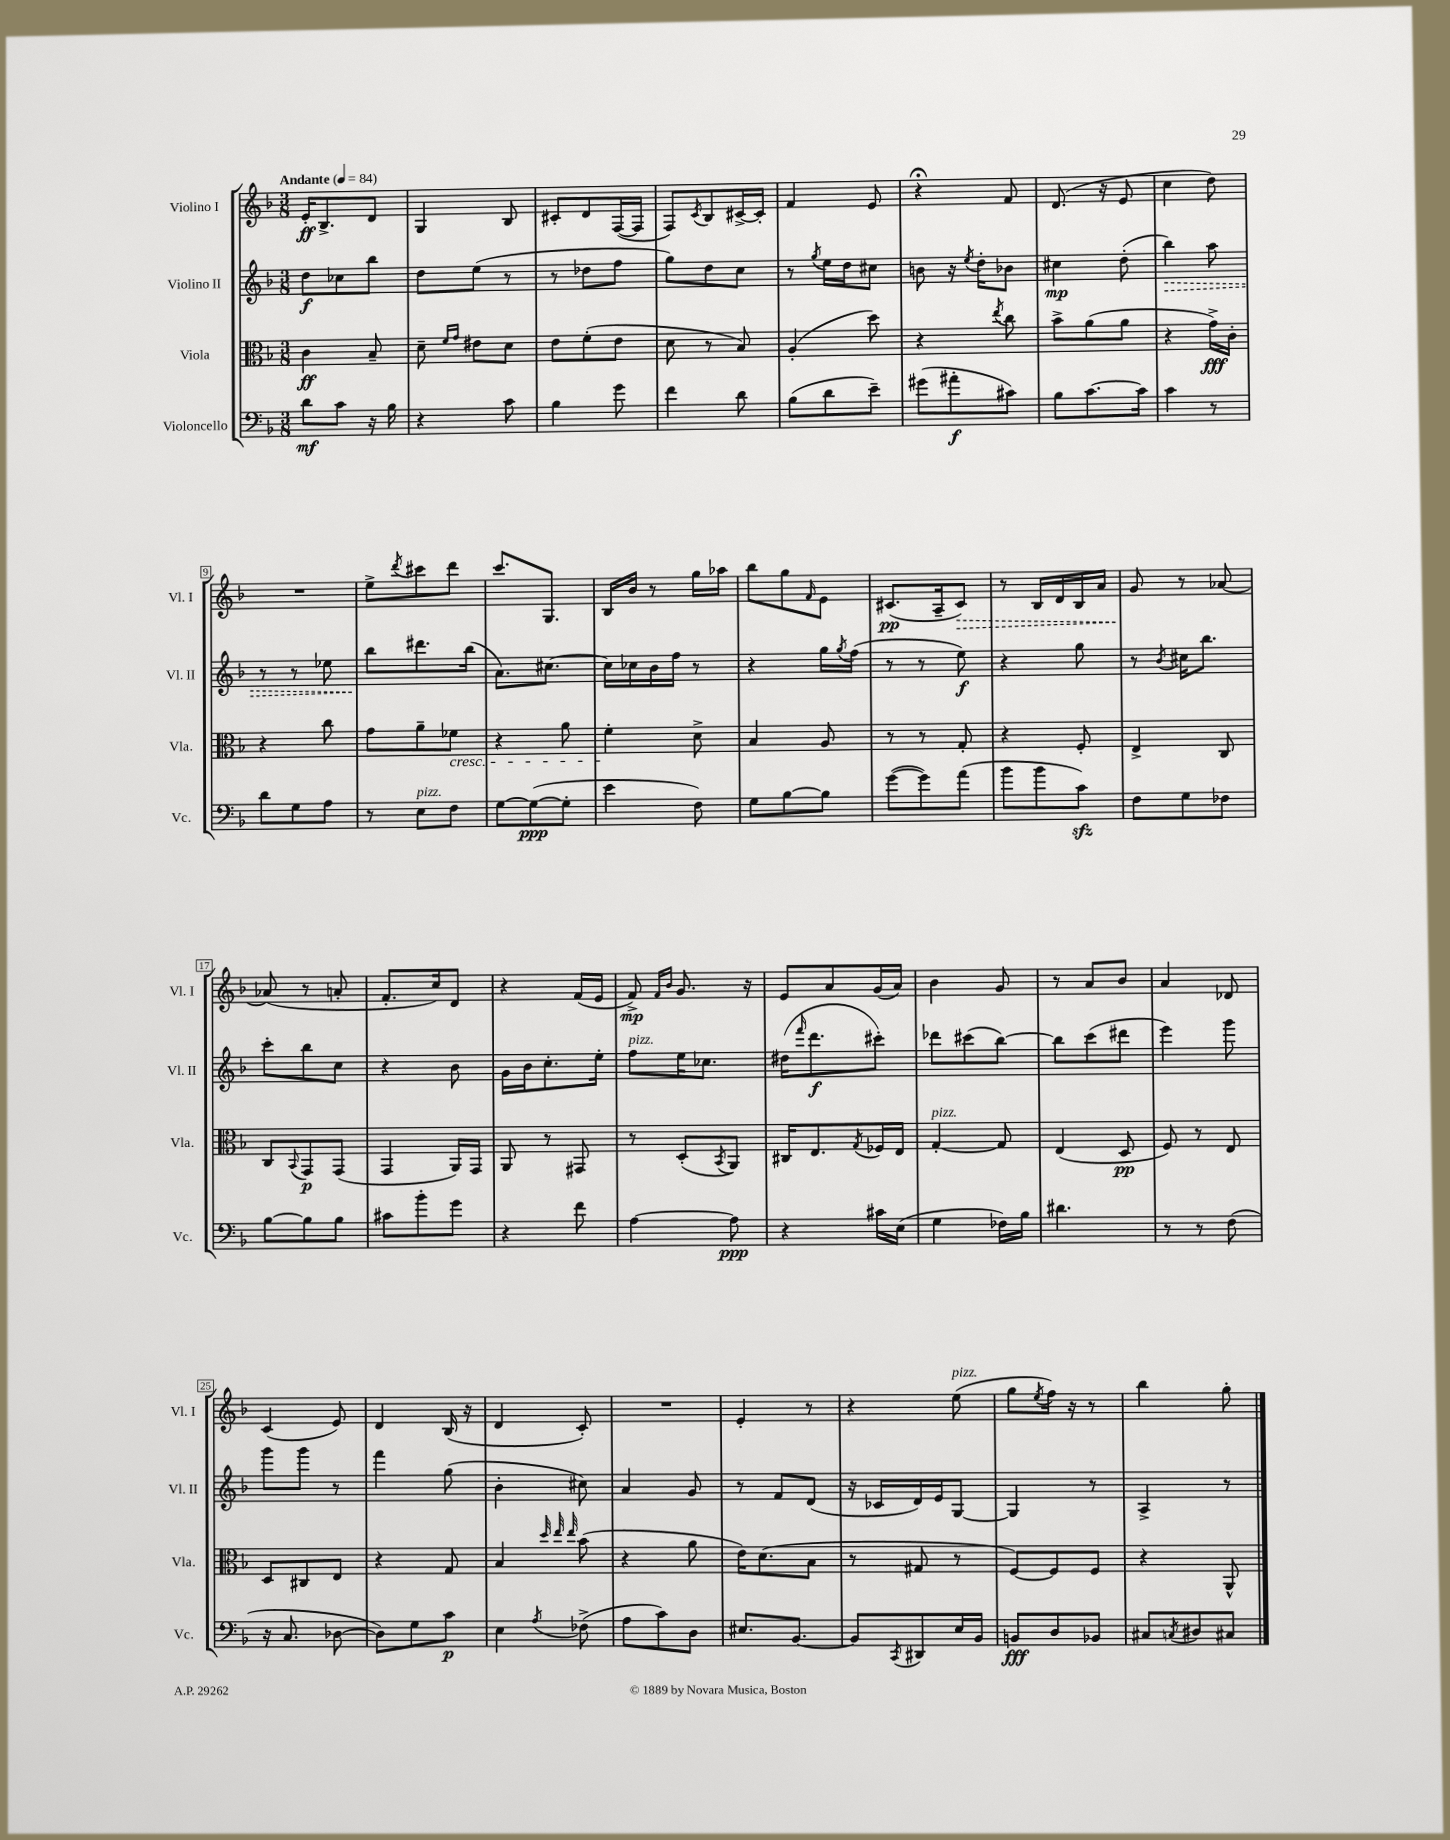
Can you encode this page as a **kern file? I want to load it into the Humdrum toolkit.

**kern	**dynam	**kern	**dynam	**kern	**dynam	**kern	**dynam
*part4	*part4	*part3	*part3	*part2	*part2	*part1	*part1
*staff4	*staff4	*staff3	*staff3	*staff2	*staff2	*staff1	*staff1
*I"Violoncello	*	*I"Viola	*	*I"Violino II	*	*I"Violino I	*
*I'Vc.	*	*I'Vla.	*	*I'Vl. II	*	*I'Vl. I	*
*clefF4	*	*clefC3	*	*clefG2	*	*clefG2	*
*k[b-]	*	*k[b-]	*	*k[b-]	*	*k[b-]	*
*M3/8	*	*M3/8	*	*M3/8	*	*M3/8	*
*MM84	*	*MM84	*	*MM84	*	*MM84	*
=1	=1	=1	=1	=1	=1	=1	=1
!	!	!	!	!	!	!LO:TX:a:B:t=Andante	!
8d\L	mf	4c\	ff	8dd\L	f	16e'/KL	ff
.	.	.	.	.	.	8.B-^/	.
8c\J	.	.	.	8cc-X\	.	.	.
16r	.	8B-~/	.	8bb-\J	.	8d/J	.
16B-\	.	.	.	.	.	.	.
=2	=2	=2	=2	=2	=2	=2	=2
4r	.	8d~\	.	8dd\L	.	4G/	.
.	.	16qqf/LL	.	.	.	.	.
.	.	16qqg/JJ	.	.	.	.	.
.	.	8e#X\L	.	(8ee\J	.	.	.
8c\	.	8d\J	.	8r	.	8B-/	.
=3	=3	=3	=3	=3	=3	=3	=3
4B-\	.	8e\L	.	8r	.	8c#X'/L	.
.	.	(8f'\	.	8dd-X\L	.	8d/	.
8g\	.	8e\J	.	8ff\J	.	([16F/L	.
.	.	.	.	.	.	16F/JJ]	.
=4	=4	=4	=4	=4	=4	=4	=4
4f\	.	8d\	.	8gg\L)	.	8F/L)	.
.	.	.	.	.	.	8qc/	.
.	.	8r	.	8dd\	.	8B-/	.
8d\	.	8B-/)	.	8cc\J	.	[16c#X^/L	.
.	.	.	.	.	.	16c#'/JJ]	.
=5	=5	=5	=5	=5	=5	=5	=5
(8B-\L	.	(4A'/	.	8r	.	4f/	.
.	.	.	.	8qgg/	.	.	.
8d\	.	.	.	16ee\LL	.	.	.
.	.	.	.	16dd\J	.	.	.
8e~\J)	.	8dd\)	.	8cc#X\J	.	8e/	.
=6	=6	=6	=6	=6	=6	=6	=6
(8g#X\L	.	4r	.	8bn\	.	4r;<	.
8a#X'\	f	.	.	16r	.	.	.
.	.	.	.	8qee/	.	.	.
.	.	.	.	16dd'\KL	.	.	.
.	.	8qee/	.	.	.	.	.
8c#X\J)	.	8cc\	.	8b-X\J	.	8f/	.
=7	=7	=7	=7	=7	=7	=7	=7
8B-\L	.	8b-^\L	.	4cc#X\	mp	(8.d/	.
[8.c\	.	(8a\	.	.	.	.	.
.	.	.	.	.	.	16r	.
.	.	8a\J	.	(8dd'\	.	8e/	.
16c\Jk]	.	.	.	.	.	.	.
=8	=8	=8	=8	=8	=8	=8	=8
!	!	!	!	!	!LO:HP:b	!	!
4c\	.	4r	.	4bb-\)	>	4cc\	.
8r	.	16g^\LL)	fff	8aa\	.	8dd\)	.
.	.	16c'\JJ	.	.	.	.	.
!!LO:LB:g=z
=9	=9	=9	=9	=9	=9	=9	=9
8d\L	.	4r	.	8r	.	4.r	.
8G\	.	.	.	8r	.	.	.
8A\J	.	8cc\	.	8ee-X\	.	.	.
=10	=10	=10	=10	=10	=10	=10	=10
8r	.	8g\L	.	8bb-\L	.	8ee^\L	.
.	.	.	.	.	.	8qddd/	.
!LO:TX:a:i:t=pizz.	!	!	!	!	!	!	!
8E\L	.	8a~\	.	8.ddd#X\	]	8ccc#X\	.
!	!	!LO:TX:b:i:t=cresc.	!	!	!	!	!
8F\J	.	8f-X\J	.	.	.	8ddd\J	.
.	.	.	.	(16bb-\Jk	.	.	.
=11	=11	=11	=11	=11	=11	=11	=11
[8G\L	.	4r	.	8.a\L)	.	8.ccc/L	.
(8G\_	ppp	.	.	.	.	.	.
.	.	.	.	[8.cc#X\J	.	8.G/J	.
8G'\J]	.	8a\	.	.	.	.	.
=12	=12	=12	=12	=12	=12	=12	=12
4e\	.	4f'\	.	16cc#\LL]	.	16B-/LL	.
.	.	.	.	16cc-X\	.	16b-/JJ	.
.	.	.	.	16b-\	.	8r	.
.	.	.	.	16ff\JJ	.	.	.
8F\)	.	8d^\	.	8r	.	16gg\LL	.
.	.	.	.	.	.	16aa-X\JJ	.
=13	=13	=13	=13	=13	=13	=13	=13
8G\L	.	4B-/	.	4r	.	8bb-\L	.
[8B-\	.	.	.	.	.	8gg\	.
.	.	.	.	.	.	16qqf/	.
8B-\J]	.	8A/	.	16gg\LL	.	8e\J	.
.	.	.	.	8qgg/	.	.	.
.	.	.	.	(16ff\JJ	.	.	.
=14	=14	=14	=14	=14	=14	=14	=14
([8g\L	.	8r	.	8r	.	(8.c#X/L	pp
8g\])	.	8r	.	8r	.	.	.
.	.	.	.	.	.	16A~/k	.
!	!	!	!	!	!	!	!LO:HP:b
(8a\J	.	8G'/	.	8ee\)	f	8c#/J)	>
=15	=15	=15	=15	=15	=15	=15	=15
8b-\L	.	4r	.	4r	.	8r	.
8b-\	.	.	.	.	.	16B-/LL	.
.	.	.	.	.	.	16d/	.
8czz\J)	.	8F'/	.	8gg\	.	16B-/	.
.	.	.	.	.	.	16a/JJ	.
=16	=16	=16	=16	=16	=16	=16	=16
8F\L	.	4E^/	.	8r	.	8g/	.
.	.	.	.	8qb-/	.	.	.
8G\	.	.	.	16cc#X\KL	.	8r	]
.	.	.	.	8.bb-\J	.	.	.
8F-X\J	.	8C/	.	.	.	[8a-X/	.
!!LO:LB:g=z
=17	=17	=17	=17	=17	=17	=17	=17
[8B-\L	.	8C/L	.	8ccc'\L	.	(8a-X/]	.
.	.	8qqBB-/	.	.	.	.	.
8B-\]	.	8GG/	p	8bb-\	.	8r	.
8B-\J	.	(8GG/J	.	8cc\J	.	8an'/	.
=18	=18	=18	=18	=18	=18	=18	=18
8c#X\L	.	4GG/	.	4r	.	8.f'/L	.
8b-'\	.	.	.	.	.	.	.
.	.	.	.	.	.	16cc/k)	.
8g\J	.	16AA/LL)	.	8b-\	.	8d/J	.
.	.	16GG/JJ	.	.	.	.	.
=19	=19	=19	=19	=19	=19	=19	=19
4r	.	8AA/	.	16g\LL	.	4r	.
.	.	.	.	16b-\J	.	.	.
.	.	8r	.	8.cc'\	.	.	.
8f\	.	8GG#X/	.	.	.	(16f/LL	.
.	.	.	.	16ee'\Jk	.	16e/JJ	.
=20	=20	=20	=20	=20	=20	=20	=20
!	!	!	!	!LO:TX:a:i:t=pizz.	!	!	!
[4A\	.	8r	.	8ff\L	.	8f^/)	mp
.	.	.	.	.	.	16qqf/LL	.
.	.	.	.	.	.	16qqb-/JJ	.
.	.	(8D'/L	.	16ee\K	.	8.g/	.
.	.	.	.	8.cc-X\J	.	.	.
.	.	8qBB-/	.	.	.	.	.
8A\]	ppp	8AA/J)	.	.	.	.	.
.	.	.	.	.	.	16r	.
=21	=21	=21	=21	=21	=21	=21	=21
4r	.	16C#X/KL	.	(16dd#X\KL	.	8e/L	.
.	.	.	.	16qqfff/	.	.	.
.	.	8.E/	.	8.ddd\	f	.	.
.	.	.	.	.	.	8a/	.
.	.	8qG/	.	.	.	.	.
16c#X\LL	.	16F-X/L	.	8ccc#X'\J)	.	(16g/L	.
(16E\JJ	.	16E/JJ	.	.	.	16a/JJ)	.
=22	=22	=22	=22	=22	=22	=22	=22
!	!	!LO:TX:a:i:t=pizz.	!	!	!	!	!
4G\	.	[4G'/	.	8ddd-X\L	.	4b-\	.
.	.	.	.	(8ccc#X\	.	.	.
16F-X\LL)	.	8G/]	.	[8bb-\J)	.	8g/	.
16B-\JJ	.	.	.	.	.	.	.
=23	=23	=23	=23	=23	=23	=23	=23
4.d#X\	.	(4E/	.	8bb-\L]	.	8r	.
.	.	.	.	(8ccc\	.	8a/L	.
.	.	8D/	pp	8ddd#X\J	.	8b-/J	.
=24	=24	=24	=24	=24	=24	=24	=24
8r	.	8F/)	.	4eee\)	.	4a/	.
8r	.	8r	.	.	.	.	.
(8F\	.	8E/	.	8ggg\	.	8d-X/	.
!!LO:LB:g=z
=25	=25	=25	=25	=25	=25	=25	=25
16r	.	8D/L	.	8ggg\L	.	(4c/	.
8.C/	.	.	.	.	.	.	.
.	.	8C#X/	.	8ggg\J	.	.	.
[8D-X\	.	8E/J	.	8r	.	8e/)	.
=26	=26	=26	=26	=26	=26	=26	=26
8D-\L])	.	4r	.	4fff\	.	4d/	.
8G\	.	.	.	.	.	.	.
8c\J	p	8G/	.	(8gg\	.	(16B-/	.
.	.	.	.	.	.	16r	.
=27	=27	=27	=27	=27	=27	=27	=27
4E\	.	4B-/	.	4b-'\	.	4d/	.
.	.	32qqdd/	.	.	.	.	.
.	.	32qqee/	.	.	.	.	.
8qA/	.	32qqee/	.	.	.	.	.
(8F-X^\	.	(8b-\	.	8cc#X\)	.	8c'/)	.
=28	=28	=28	=28	=28	=28	=28	=28
8A\L	.	4r	.	4a/	.	4.r	.
8c\)	.	.	.	.	.	.	.
8D\J	.	8a\	.	8g/	.	.	.
=29	=29	=29	=29	=29	=29	=29	=29
8.E#X/L	.	16e\KL)	.	8r	.	4e'/	.
.	.	(8.d\	.	.	.	.	.
.	.	.	.	8f/L	.	.	.
[8.BB-/J	.	.	.	.	.	.	.
.	.	8B-\J	.	(8d/J	.	8r	.
=30	=30	=30	=30	=30	=30	=30	=30
8BB-/L]	.	8r	.	16r	.	4r	.
.	.	.	.	16c-X/LL	.	.	.
8qCC/	.	.	.	.	.	.	.
8DD#X/	.	8G#X/	.	16d/)	.	.	.
.	.	.	.	16e/J	.	.	.
!	!	!	!	!	!	!LO:TX:a:i:t=pizz.	!
16E/L	.	8r	.	[8G/J	.	(8ee\	.
16BB-/JJ	.	.	.	.	.	.	.
=31	=31	=31	=31	=31	=31	=31	=31
8BBn/L	fff	[8F/L)	.	4G/]	.	8gg\L	.
.	.	.	.	.	.	8qee/	.
8D/	.	8F/]	.	.	.	16ff\Jk)	.
.	.	.	.	.	.	16r	.
8BB-X/J	.	8F/J	.	8r	.	8r	.
=32	=32	=32	=32	=32	=32	=32	=32
8C#X/L	.	4r	.	4A^/	.	4bb-\	.
8qCn/	.	.	.	.	.	.	.
8D#X/	.	.	.	.	.	.	.
8C#X/J	.	8AA^^/	.	8r	.	8gg'\	.
==	==	==	==	==	==	==	==
*-	*-	*-	*-	*-	*-	*-	*-
